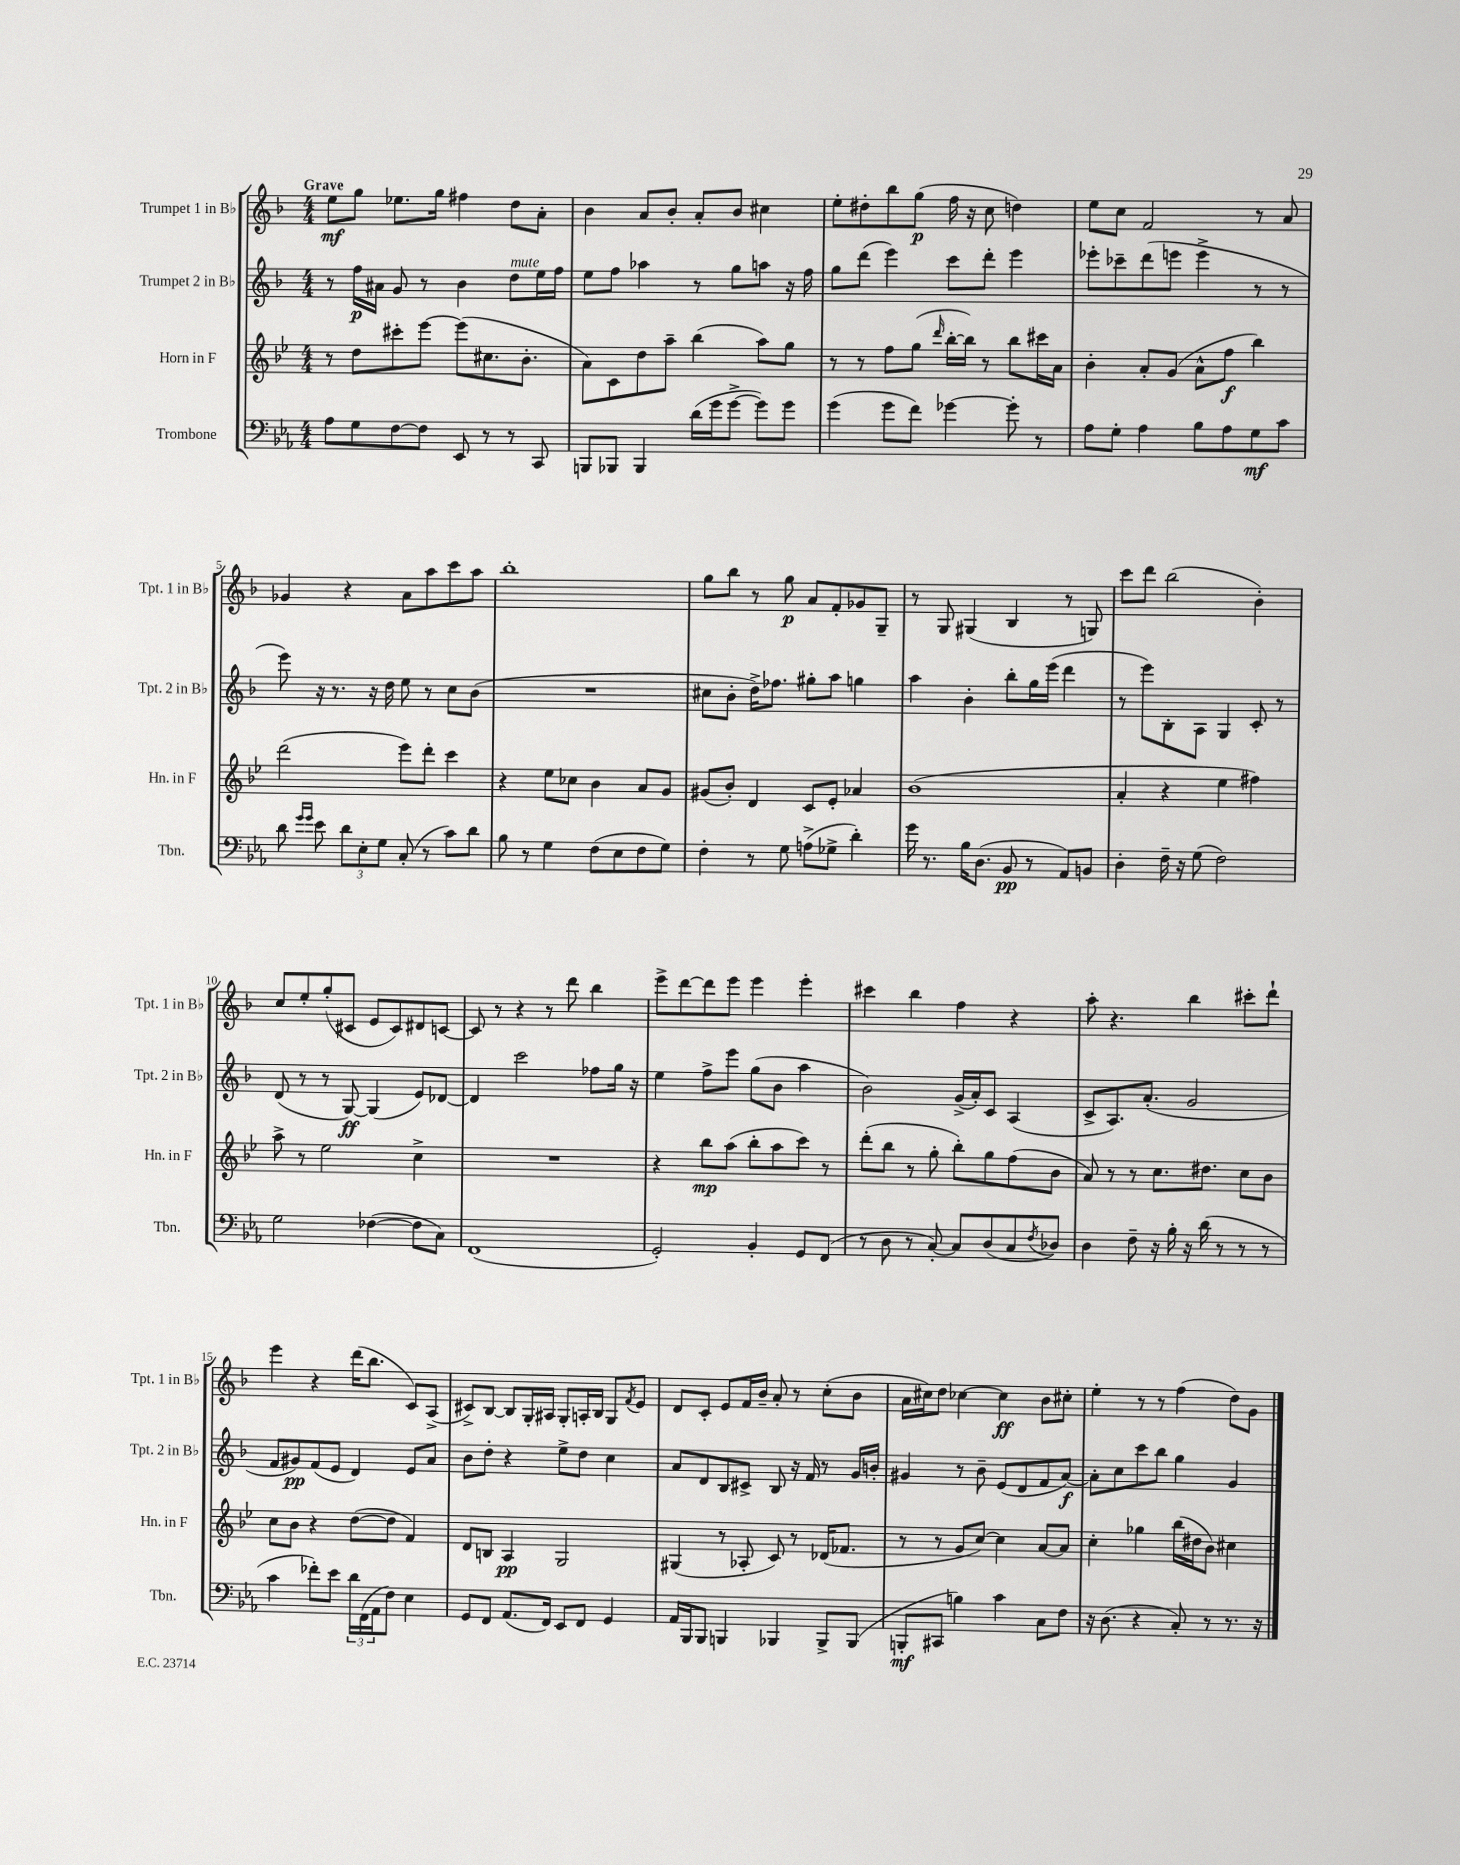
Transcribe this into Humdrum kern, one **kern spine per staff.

**kern	**kern	**kern	**kern
*staff4	*staff3	*staff2	*staff1
*clefF4	*clefG2	*clefG2	*clefG2
*k[b-e-a-]	*k[b-e-]	*k[b-]	*k[b-]
*M4/4	*M4/4	*M4/4	*M4/4
8A-\L	8r	8r	8ee\L
8G\	8dd\L	16ff\LL	8gg\J
.	.	16a#\JJ	.
[8F\	8ccc#'\	8g/	8.ee-\L
8F\]J	[8eee-\J	8r	.
.	.	.	16gg\Jk
8EE-/	(8eee-\]L	4b-\	4ff#\
8r	8.cc#\	.	.
8r	.	8dd\L	8dd\L
.	8.b-'\J	.	.
8CC/	.	16ee\L	8a'\J
.	.	16ff\JJ	.
=	=	=	=
8BBB/L	8a\L)	8ee\L	4b-\
8BBB-/J	8c\	8ff\J	.
4BBB-/	8dd\	4aa-\	8a/L
.	8aa~\J	.	8b-'/J
(16d\LL	(4bb-\	8r	8a'/L
16g\J	.	.	.
[8g^\J	.	8gg\L	8b-/J
8g\]L)	8aa\L)	8aa\J	4cc#\
8g\J	8gg\J	16r	.
.	.	16ff\	.
=	=	=	=
(4g\	8r	8gg\L	8ee'\L
.	8r	(8ddd\J	8dd#'\
8g\L	8ff\L	4eee\)	8bb-\
8f\J)	(8gg\J	.	(8gg\J
.	16qqddd/	.	.
[4g-\	[16bb-'\LL	8ccc\L	16ff\
.	16bb-\]JJ)	.	16r
.	8r	8ddd'\J	8cc\
8g-'\]	8bb-\L	4eee\	4dd\)
8r	16ccc#\L	.	.
.	16a\JJ	.	.
=	=	=	=
8A-\L	4b-'\	8eee-'\L	8ee\L
8G'\J	.	8ccc-~\	8cc\J
4A-\	8a'/L	(8ddd\	2f/
.	(8g/J	8eee\J	.
8B-\L	8a^^\L	4eee^\	.
8A-\	8ff\J	.	.
8G\	4bb-\)	8r	8r
8c\J	.	8r	8a/
=	=	=	=
8d\	(2ddd\	8eee\)	4g-/
16qqg/LL	.	.	.
16qqg/JJ	.	.	.
8e-\	.	16r	.
.	.	8.r	.
12d\L	.	.	4r
12E-'\	.	.	.
.	.	16r	.
12G\J	.	.	.
.	.	16dd\	.
(8C'/	8eee-\L)	8ee\	8a\L
8r	8ddd'\J	8r	8aa\
8c\L)	4ccc\	8cc\L	8ccc\
8d\J	.	(8b-\J	8aa\J
=	=	=	=
8B-\	4r	1r	1bb-'
8r	.	.	.
4G\	8ee-\L	.	.
.	8cc-\J	.	.
(8F\L	4b-\	.	.
8E-\	.	.	.
8F\	8a/L	.	.
8G\J)	8g/J	.	.
=	=	=	=
4F'\	(8g#/L	8cc#\L	8gg\L
.	8b-'/J)	8b-'\J	8bb-\J
8r	4d/	16dd^\LK)	8r
.	.	8.ff-\J	.
8G\	.	.	8gg\
(8A^\L	8c/L	8gg#'\L	8a/L
8G-^\J	8e-'/J	8aa\J	8f'/
4d'\)	4a-/	4gg\	8g-/
.	.	.	8G~/J
=	=	=	=
16g\	(1b-	4aa\	8r
8.r	.	.	.
.	.	.	8G/
16B-\LK	.	4b-'\	(4G#/
(8.D\J	.	.	.
8BB-/	.	8bb-'\L	4B-/
8r	.	16gg\L	.
.	.	(16eee\JJ	.
8AA-/L)	.	4ddd\	8r
8BB/J	.	.	8G/)
=	=	=	=
4D'\	4a'/	8r	8ccc\L
.	.	8eee\L)	8ddd\J
16F~\	4r	8B-'\	(2bb-\
16r	.	.	.
(8G\	.	8A\J	.
2F\)	4ee-\	4G/	.
.	4ff#\)	8c'/	4b-'\)
.	.	8r	.
=	=	=	=
2G\	8aa^\	(8d/	8cc/L
.	8r	8r	8ee'/
.	2ee-\	8r	(8gg'/
.	.	[8G/)	8c#/J
([4F-\	.	(4G/]	8e/L
.	.	.	8c#/)
8F-\]L	4cc^\	8e/L)	8d#/
8C\J)	.	[8d-/J	[8c/J
=	=	=	=
(1FF	1r	4d-/]	8c/]
.	.	.	8r
.	.	2ccc\	4r
.	.	.	8r
.	.	.	8ddd\
.	.	8ff-\L	4bb-\
.	.	16gg\Jk	.
.	.	16r	.
=	=	=	=
2GG'/)	4r	4ee\	8eee^\L
.	.	.	[8ddd\
.	8bb-\L	8ff^\L	8ddd\]
.	(8aa\J	8eee\J	8eee\J
4BB-'/	8bb-'\L	(8gg\L	4eee\
.	8aa\	8b-\J	.
8GG/L	8ccc\J)	4aa\	4eee'\
(8FF/J	8r	.	.
=	=	=	=
8r	(8ddd'\L	2b-\)	4ccc#\
8D\	8bb-\J	.	.
8r	8r	.	4bb-\
[8C'/)	8gg'\	.	.
8C/]L	8bb-'\L)	(16g^/LL	4ff\
.	.	16a'/J)	.
(8D/	8gg\	8c/J	.
8C/	(8ff\	(4A/	4r
8qF/	.	.	.
8D-/J)	8b-\J	.	.
=	=	=	=
4D\	8a/)	8c^/L	8aa'\
.	8r	8.A/)	4.r
8F~\	8r	.	.
.	.	(8.a'/J	.
16r	8.cc\L	.	.
16B-'\	.	.	.
16r	.	2g/	4bb-\
(16d\	8.dd#\J	.	.
8r	.	.	.
8r	8cc\L	.	8ccc#'\L
8r	8b-\J	.	8ddd`\J
=	=	=	=
4c\	8cc\L	8f/L	4eee\
.	8b-\J	8g#/)	.
8f-'\L)	4r	(8f/	4r
8e-\J	.	8e/J	.
24d\LL	([8dd\L	4d/)	(16ddd\LK
(24FF\	.	.	.
.	.	.	8.bb-\J
24AA-\J	.	.	.
8F\J)	8dd\]J	.	.
4E-\	4f/)	8e/L	8c/L)
.	.	8a/J	(8A^/J
=	=	=	=
8GG/L	8d/L	8b-\L	8c#^/L)
8FF/J	8B/J	8dd'\J	[8B-/J
(8.AA-/L	4A/	4r	8B-/]L
.	.	.	16G'/L
16FF/Jk)	.	.	16A#/JJ
8EE-/L	2G/	8ee^\L	8G'/L
8FF/J	.	8dd\J	16A'/L
.	.	.	16B-/JJ
4GG/	.	4cc\	8G/L
.	.	.	8qf/
.	.	.	8e/J
=	=	=	=
16AA-/LL	(4G#/	8a/L	8d/L
16BBB-/J	.	.	.
8BBB-/J	.	8d/	8c'/J
4BBB/	8r	8B-/	8e/L
.	8A-'/	8c#^/J	16f/L
.	.	.	16b-~/JJ
4BBB-/	8c/)	8B-/	8a'/
.	8r	16r	8r
.	.	16f/	.
8BBB-^/L	(16d-/LK	8r	(8cc'\L
.	8.f-/J	.	.
(8BBB-/J	.	16g/LL	8b-\J
.	.	16b'/JJ	.
=	=	=	=
8BBB'/L	8r	4g#/	16a\LL
.	.	.	16cc#\J)
8CC#/J	8r	.	8dd\J
4B\)	8g/L	8r	[4cc-\
.	[8cc/J)	8b-~\	.
4c\	4cc\]	(8e/L	4cc-\]
.	.	8d/	.
8C\L	[8a/L	8f/	8b-\L
8F\J	8a/]J	[8a/J)	8cc#'\J
=	=	=	=
16r	4cc'\	8a'\]L	4ee'\
(8.D\	.	.	.
.	.	8cc\	.
4r	4gg-\	8ccc\	8r
.	.	8bb-\J	8r
8C'/)	(16bb-\LL	4gg\	(4ff\
.	16dd#\J	.	.
8r	8b-\J)	.	.
8.r	4cc#\	4g/	8dd\L)
.	.	.	8g\J
16r	.	.	.
==	==	==	==
*-	*-	*-	*-
